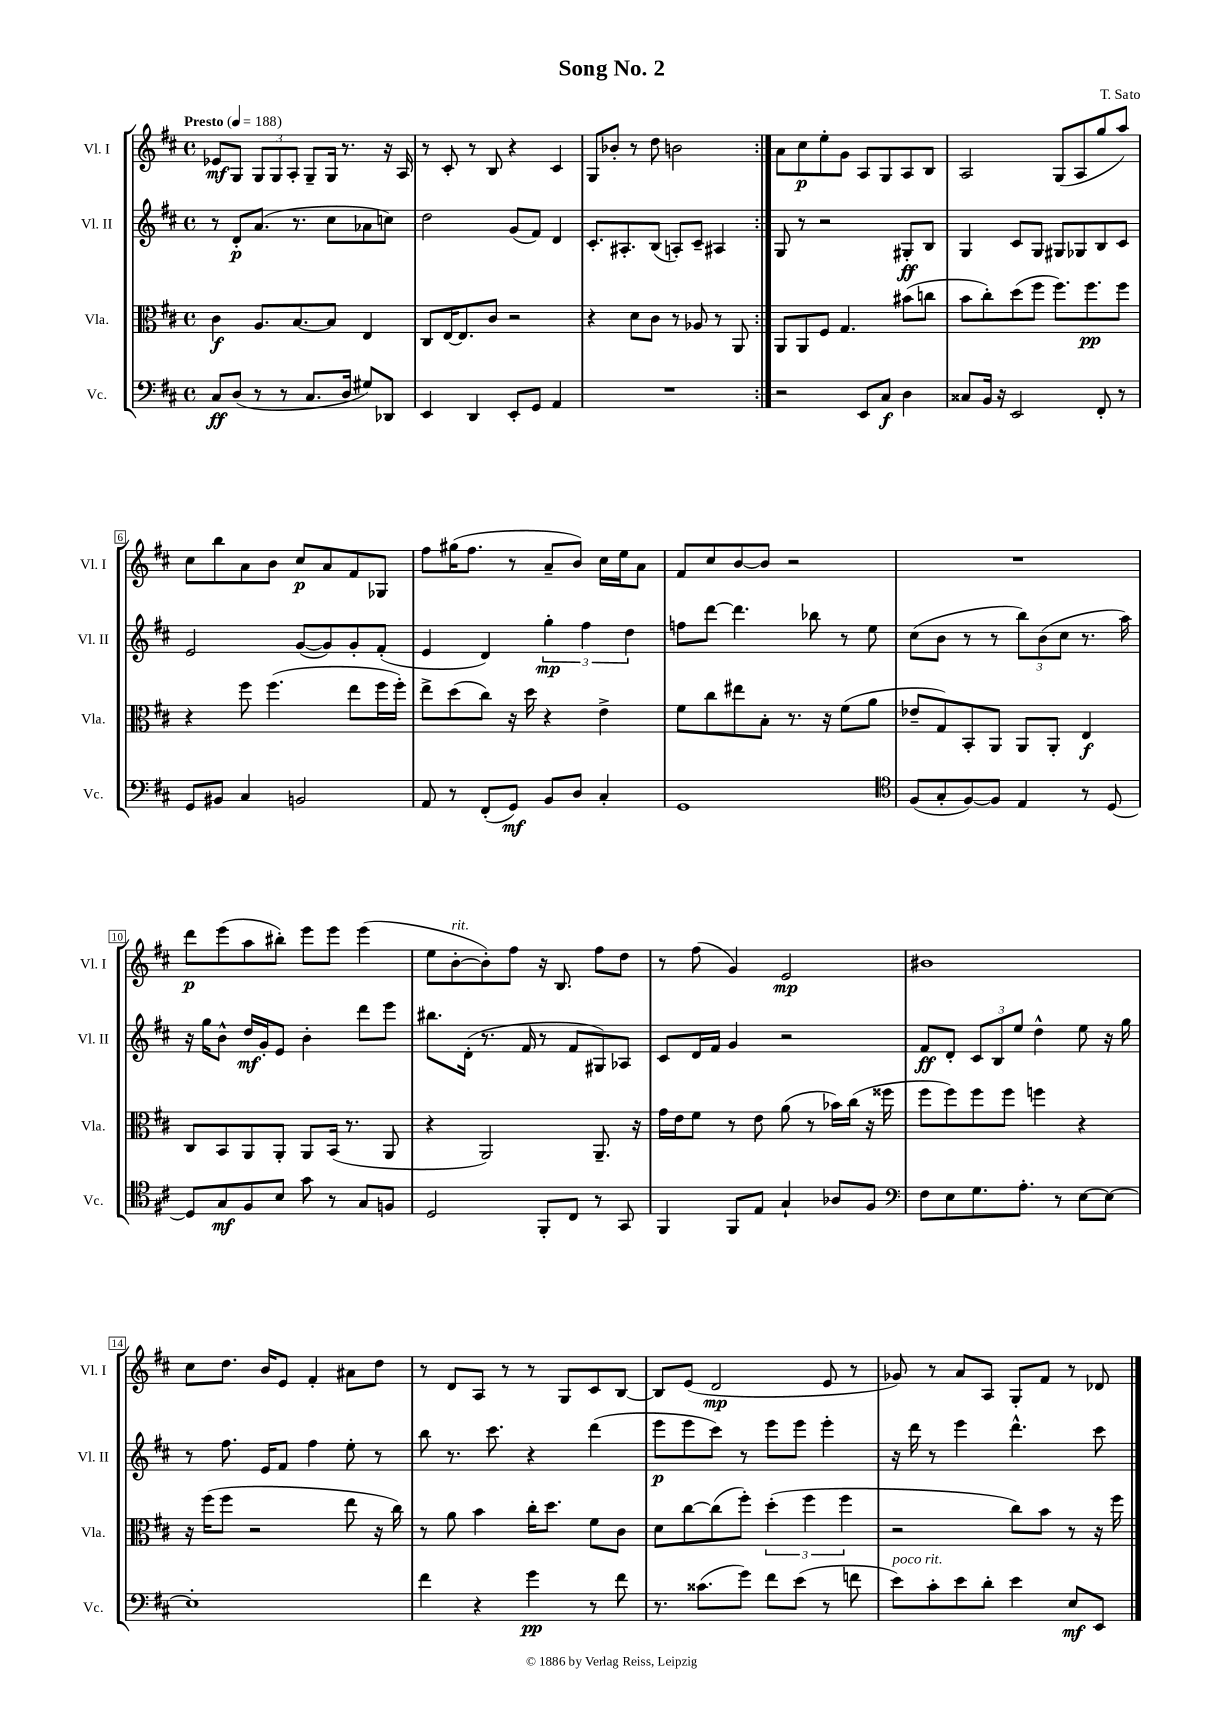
\header { title = "Song No. 2" composer = "T. Sato" }
<<
\new StaffGroup <<
\new Staff = "s0" \with { instrumentName = "Vl. I" shortInstrumentName = "Vl. I" } {
    \clef treble \key d \major \defaultTimeSignature \time 4/4 \tempo "Presto" 4 = 188
    \repeat volta 2 { ees'8\mf g8 \tuplet 3/2 { g8 g8 a8-. } g8-- g16 r8. r16 a16 |
    r8 cis'8-. r8 b8 r4 cis'4 |
    g8 bes'8-. r8 d''8 b'2 | }
    a'8 cis''8\p e''8-. g'8 a8 g8 a8 b8 |
    a2 g8( a8 g''8 a''8) |
    cis''8 b''8 a'8 b'8 cis''8\p a'8 fis'8 ges8 |
    fis''8 gis''16( fis''8. r8 a'8-- b'8) cis''16 e''16 a'8 |
    fis'8 cis''8 b'8~ b'8 r2 |
    R1 |
    d'''8\p e'''8( a''8 bis''8-.) e'''8 e'''8 e'''4( |
    e''8 b'8~-.^\markup { \italic "rit." } b'8-.) fis''8 r16 b8. fis''8 d''8 |
    r8 fis''8( g'4) e'2\mp |
    bis'1 |
    cis''8 d''8. b'16 e'8 fis'4-. ais'8 d''8 |
    r8 d'8 a8 r8 r8 g8 cis'8 b8~ |
    b8 e'8( d'2\mp e'8 r8 |
    ges'8) r8 a'8 a8 g8-. fis'8 r8 des'8 \bar "|." |
}
\new Staff = "s1" \with { instrumentName = "Vl. II" shortInstrumentName = "Vl. II" } {
    \clef treble \key d \major \defaultTimeSignature \time 4/4
    \repeat volta 2 { r8 d'8-.\p a'8.( r8. cis''8 aes'8 c''8) |
    d''2 g'8( fis'8) d'4 |
    cis'8.-. ais8.-. b8( a8-.) cis'8-- ais4 | }
    g8 r8 r2 gis8-.\ff b8 |
    g4 cis'8 g8 gis8 ges8 b8 cis'8 |
    e'2 g'8~( g'8) g'8-. fis'8-.( |
    e'4 d'4) \tuplet 3/2 { g''4-.\mp fis''4 d''4 } |
    f''8 d'''8~ d'''4. bes''8 r8 e''8 |
    cis''8( b'8 r8 r8 \tuplet 3/2 { b''8) b'8( cis''8 } r8. a''16) |
    r16 g''16 b'8-^ d''16\mf g'16-. e'8 b'4-. d'''8 e'''8 |
    bis''8. d'16-.( r8. fis'16 r8 fis'8 gis8) aes8 |
    cis'8 d'16 fis'16 g'4 r2 |
    fis'8\ff d'8-. \tuplet 3/2 { cis'8 b8 e''8 } d''4-^ e''8 r16 g''16 |
    r8 fis''8. e'16 fis'8 fis''4 e''8-. r8 |
    b''8 r8. cis'''8. r4 d'''4( |
    e'''8\p e'''8 cis'''8) r8 e'''8 e'''8 e'''4-. |
    r16 d'''16 r8 e'''4 d'''4.-^ cis'''8 \bar "|." |
}
\new Staff = "s2" \with { instrumentName = "Vla." shortInstrumentName = "Vla." } {
    \clef alto \key d \major \defaultTimeSignature \time 4/4
    \repeat volta 2 { cis'4\f a8. b8.~ b8 e4 |
    cis8 e16~ e8. cis'8 r2 |
    r4 d'8 cis'8 r8 aes8 r8 a,8 | }
    a,8 a,8 fis8 g4. bis'8( c''8 |
    b'8 cis''8-.) d''8( fis''8 fis''8.) fis''8.\pp fis''8 |
    r4 fis''8 fis''4.( e''8 fis''16 fis''16-.) |
    e''8-> d''8( cis''8) r16 d''16 r4 e'4-> |
    fis'8 cis''8 eis''8 b8-. r8. r16 fis'8( a'8 |
    ees'8-- g8) b,8-. a,8 a,8 a,8-. e4\f |
    cis8 b,8 a,8 a,8-. a,8 b,16( r8. a,8 |
    r4 a,2) a,8.-- r16 |
    g'16 e'16 fis'8 r8 e'8 a'8( r8 bes'16) cis''16( r16 fisis''16 |
    fis''8 fis''8) fis''8 fis''8 f''4 r4 |
    r16 fis''16( fis''8 r2 e''8 r16 cis''16) |
    r8 a'8 b'4 cis''16-. d''8. fis'8 cis'8 |
    d'8 cis''8~ cis''8( fis''8-.) \tuplet 3/2 { d''4-.( fis''4 fis''4 } |
    r2 cis''8) b'8 r8 r16 fis''16 \bar "|." |
}
\new Staff = "s3" \with { instrumentName = "Vc." shortInstrumentName = "Vc." } {
    \clef bass \key d \major \defaultTimeSignature \time 4/4
    \repeat volta 2 { cis8\ff d8( r8 r8 cis8. d16 gis8) des,8 |
    e,4 d,4 e,8-. g,8 a,4 |
    R1 | }
    r2 e,8 cis8\f d4 |
    cisis8 b,16 r16 e,2 fis,8-. r8 |
    g,8 bis,8 cis4 b,2 |
    a,8 r8 fis,8-.( g,8\mf) b,8 d8 cis4-. |
    g,1 |
    \clef tenor fis8( g8-. fis8~) fis8 e4 r8 d8~ |
    d8 g8\mf fis8 b8 g'8 r8 g8 f8 |
    d2 fis,8-. cis8 r8 g,8 |
    fis,4 fis,8 e8 g4-! aes8 fis8 |
    \clef bass fis8 e8 g8. a8.-. r8 e8~ e8~ |
    e1-. |
    fis'4 r4 g'4\pp r8 fis'8 |
    r8. cisis'8.( g'8) fis'8 e'8( r8 f'8 |
    e'8^\markup { \italic "poco rit." }) cis'8-. e'8 d'8-. e'4 e8\mf e,8 \bar "|." |
}
>>
>>
\layout { \context { \Score \override BarNumber.stencil = #(make-stencil-boxer 0.1 0.3 ly:text-interface::print) } }
